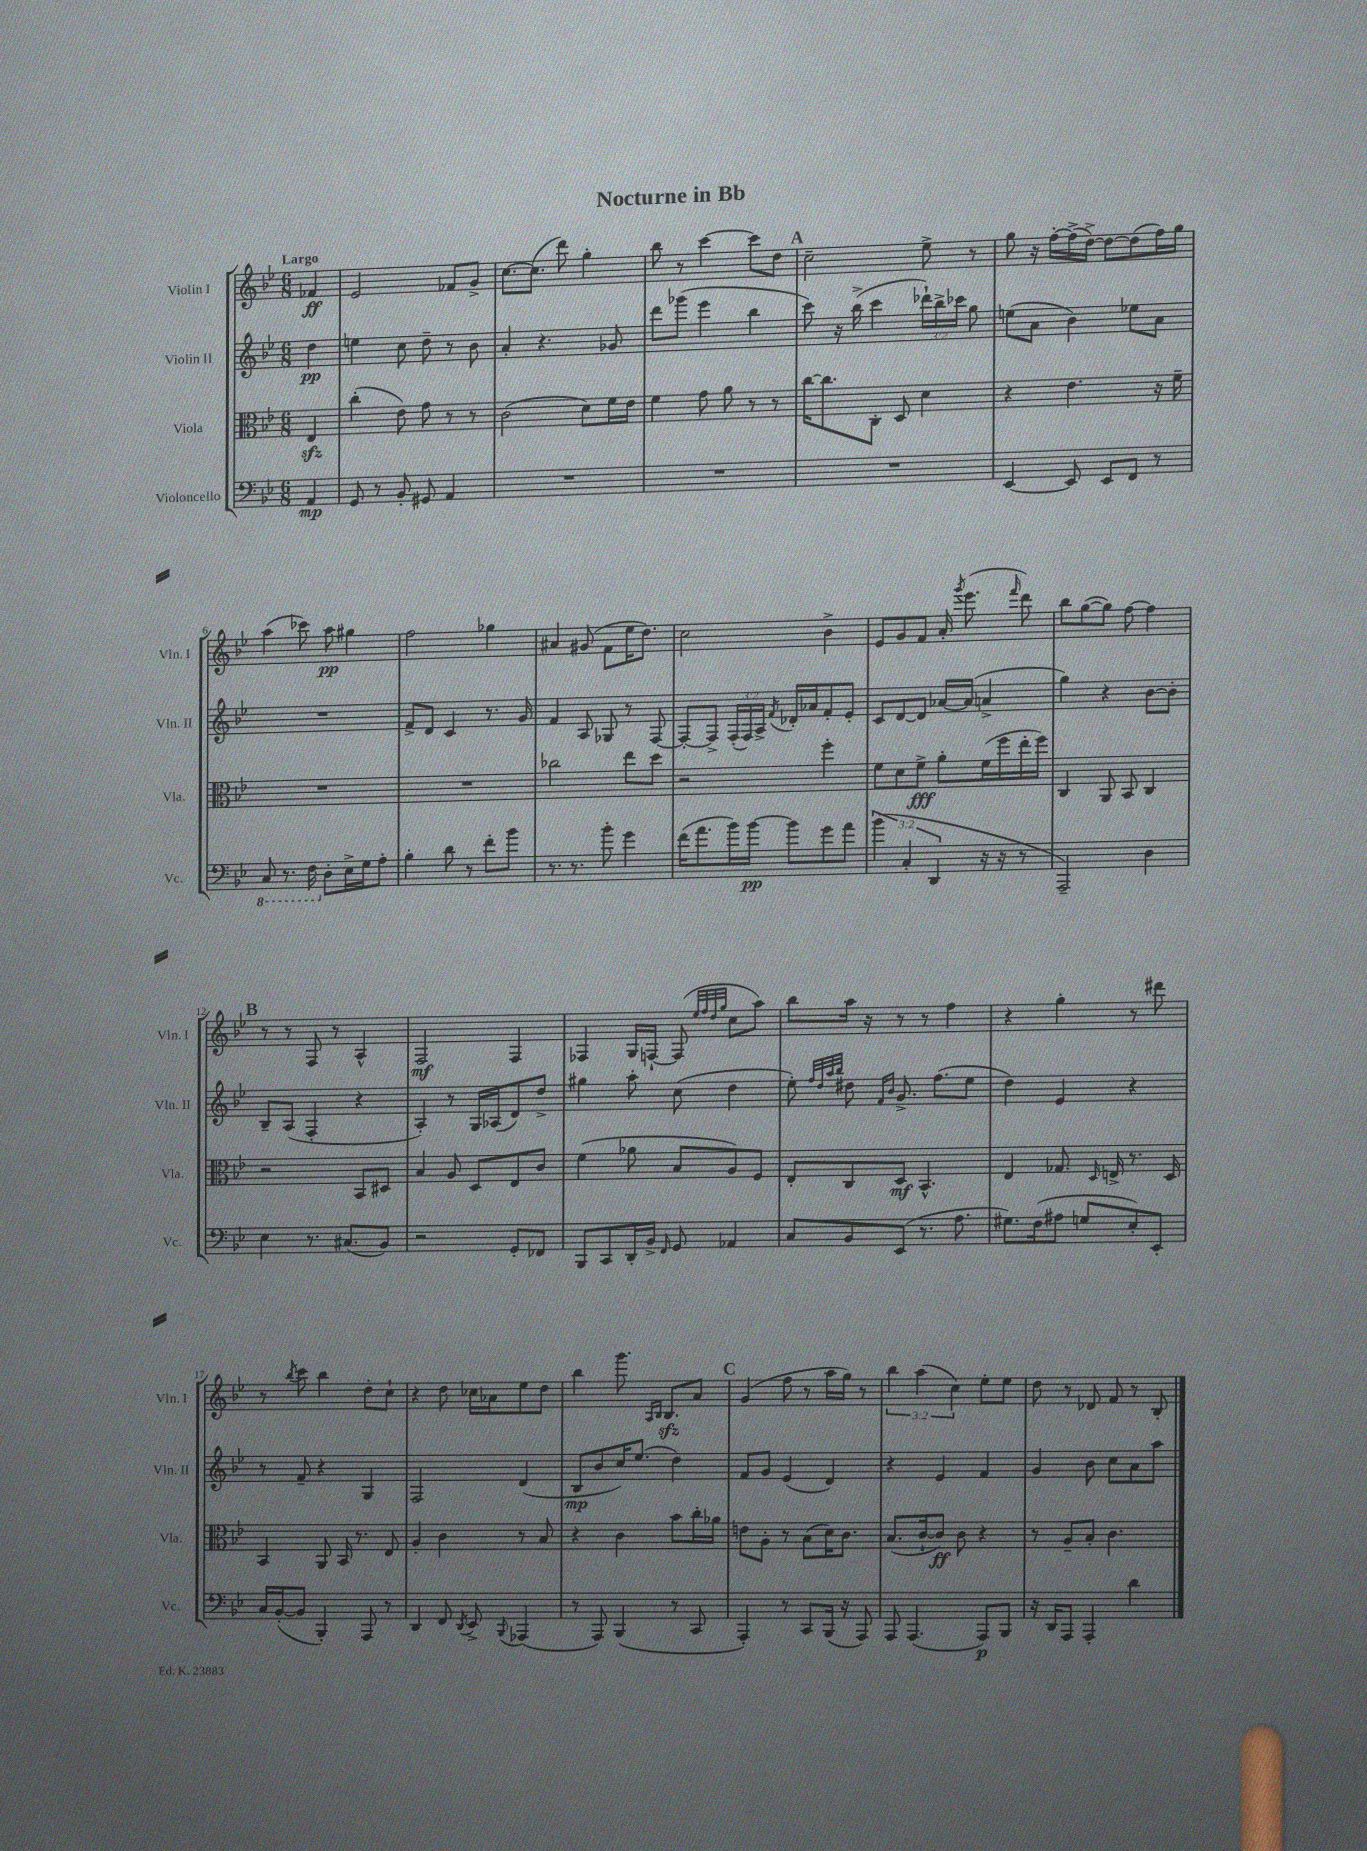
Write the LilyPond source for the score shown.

\header { title = "Nocturne in Bb" }
<<
\new StaffGroup <<
\new Staff = "s0" \with { instrumentName = "Violin I" shortInstrumentName = "Vln. I" } {
    \clef treble \key bes \major \numericTimeSignature \time 6/8 \override Staff.TupletNumber.text = #tuplet-number::calc-fraction-text \partial 4 \tempo "Largo"
    \autoBeamOff fes'4\ff |
    ees'2 fes'8[ g'8]-> |
    c''8.[~ c''8.]( d'''8) g''4-. |
    bes''8 r8 c'''4~ c'''8[ d''8] |
    \mark \markup { \bold "A" } c''2-- ees''8-> r8 |
    g''8 r16 f''16[~-. f''16->( d''16]~->) d''8[~ d''8( f''16) g''16] |
    a''4( ces'''8) a''8\pp gis''4 |
    f''2 ges''4 |
    ais'4 gis'8( f'8[ ees''16 d''8.]) |
    c''2 bes'4-> |
    ees'8[ g'8 f'8] a'16-. \acciaccatura { g'''8 } ees'''8.( \grace { f'''16 } d'''8) |
    bes''8[ g''8~( g''8]) f''8~ f''4 |
    \mark \markup { \bold "B" } r8 r8 f8 r8 a4-^ |
    f2\mf f4 |
    fes4 g16[ f16]~-! f8( \grace { ees''32[ f''32 d''32 g''32] } c''8[ a''8]) |
    bes''8[ a''16] r16 r8 r8 f''4 |
    r4 g''4-. r8 dis'''8 |
    r8 \acciaccatura { bes''8 } c'''8 bes''4 d''8[-. c''8]-! |
    r4 d''8 ces''16[ aes'16 ees''8 d''8] |
    bes''4 g'''8. \grace { a16[ bes16] } bes8.[\sfz a'8] |
    \mark \markup { \bold "C" } g'4( f''8 r8 a''16[ g''16]) r8 |
    \tuplet 3/2 { bes''4 a''4( c''4) } ees''8[-. ees''8] |
    d''8 r8 des'8 f'8 r8 bes8-. \bar "|." |
}
\new Staff = "s1" \with { instrumentName = "Violin II" shortInstrumentName = "Vln. II" } {
    \clef treble \key bes \major \numericTimeSignature \time 6/8 \override Staff.TupletNumber.text = #tuplet-number::calc-fraction-text \partial 4
    \autoBeamOff d''4\pp |
    e''4 c''8 d''8-- r8 bes'8 |
    a'4-. r4. ges'8 |
    d'''8[ ges'''8]( ees'''4 bes''4 |
    \mark \markup { \bold "A" } c'''8) r16 bes''16->( c'''4 \tuplet 3/2 { des'''16[-!) bes''16-> ces'''16] } g''8 |
    e''8[( a'8] bes'4) ees''8[ a'8] |
    R2. |
    f'8[-> d'8] c'4 r8. g'16 |
    f'4 a8 ges8 r8 f8~ |
    f8[~-. f8]-> \tuplet 3/2 { f16[-.( f16) a16]-> } \acciaccatura { f'8 } des'16[-. aes'16 f'8-. ees'8]-. |
    c'8[ d'8~ d'8] aes'16[~ aes'16]( a'4-> |
    g''4) r4 bes'8[~ bes'8]-. |
    \mark \markup { \bold "B" } bes8[-- a8]( f4-. r4 |
    a4-.) r8 g16[ aes16( d'8) d''8]-> |
    gis''4 a''8-. c''8( d''4 |
    ees''8-.) \grace { f''32[ d''32 a''32 bes''32] } dis''8 \grace { f'16[ bes'16] } g'8.-> f''8.[( ees''8] |
    d''4) ees'4 r4 |
    r8 f'8-- r4 g4 |
    f2 d'4( |
    bes8[\mp bes'8 c''16) ees''8.]( d''4) |
    \mark \markup { \bold "C" } f'8[ g'8] ees'4( d'4) |
    r4 ees'4 f'4 |
    g'4 bes'8 c''8[ a'8 a''8] \bar "|." |
}
\new Staff = "s2" \with { instrumentName = "Viola" shortInstrumentName = "Vla." } {
    \clef alto \key bes \major \numericTimeSignature \time 6/8 \partial 4
    \autoBeamOff ees4\sfz |
    c''4-.( ees'8) g'8 r8 r8 |
    c'2( d'8[) f'16 ees'16] |
    f'4 g'8 a'8 r8 r8 |
    \mark \markup { \bold "A" } c''16[~ c''8. c8]-. d8 d'4 |
    r4 ees'4. r16 f'16-- |
    R2. |
    R2. |
    ces''2 ees''8[ d''8] |
    r2 f''4-. |
    f'8[ d'8 f'8]->\fff a'8[-. f'16( f''16 ees''16-. f''16]) |
    c4 a,8 bes,8 c4 |
    \mark \markup { \bold "B" } r2 bes,8[ dis8] |
    bes4 a8 d8[ ees8 c'8] |
    f'4( aes'8 bes8[ a8) f8] |
    ees8[-. c8 d8]\mf bes,4.-^ |
    ees4 ges8. \grace { d16 } e16-> r8. d16 |
    bes,4 a,8 bes,16 r8. ees8 |
    a4-. c'4 r8 bes8 |
    r4 c'4 bes'8[ c''16-. aes'16] |
    \mark \markup { \bold "C" } e'8[ a8]-. r8 bes8[( d'16) c'8.] |
    bes8.[( c'16~-! c'8]\ff) c'8 r4 |
    r8 a8[-- bes8]-. c'4. \bar "|." |
}
\new Staff = "s3" \with { instrumentName = "Violoncello" shortInstrumentName = "Vc." } {
    \clef bass \key bes \major \numericTimeSignature \time 6/8 \override Staff.TupletNumber.text = #tuplet-number::calc-fraction-text \partial 4
    \autoBeamOff a,4\mp |
    g,8 r8 bes,8-. gis,8 a,4 |
    R2. |
    R2. |
    \mark \markup { \bold "A" } R2. |
    ees,4~ ees,8 ees,8[ f,8] r8 |
    \ottava #-1 c,8 r8. f,16 \ottava #0 d8[-. ees16-> g16 a8]-. |
    bes4-. d'8 r8 f'8[-. bes'8] |
    r8. r8. bes'8-. g'4 |
    f'16[( a'8. bes'16) bes'16]~\pp bes'8[ g'8 a'8] |
    \tuplet 3/2 { bes'4( c4-. d,4 } r16 r16 r8 |
    a,,2--) d4 |
    \mark \markup { \bold "B" } ees4 r8. cis8.[( bes,8]) |
    r2 g,8[-. fes,8] |
    bes,,8[ c,8 d,16-. bes,16]-> \grace { f,16 } g,8 aes,4 |
    c8[ bes,8 ees,8]( r8. a8. |
    gis8.[) f16( ais8] g8[ ees8-.) ees,8]-. |
    c16[ bes,16~-.( bes,8] bes,,4-.) a,,8 r8 |
    d,4 f,8 \acciaccatura { d,8 } ees,8-> \appoggiatura { bes,,8 } aes,,4( |
    r8 a,,8) bes,,4( r8 c,8 |
    \mark \markup { \bold "C" } a,,4-.) r8 c,8[ bes,,16]( r16 a,,8) |
    a,,8 a,,4.( a,,8[\p) bes,,8] |
    r16 d,16[ a,,8] a,,4-. d'4 \bar "|." |
}
>>
>>
